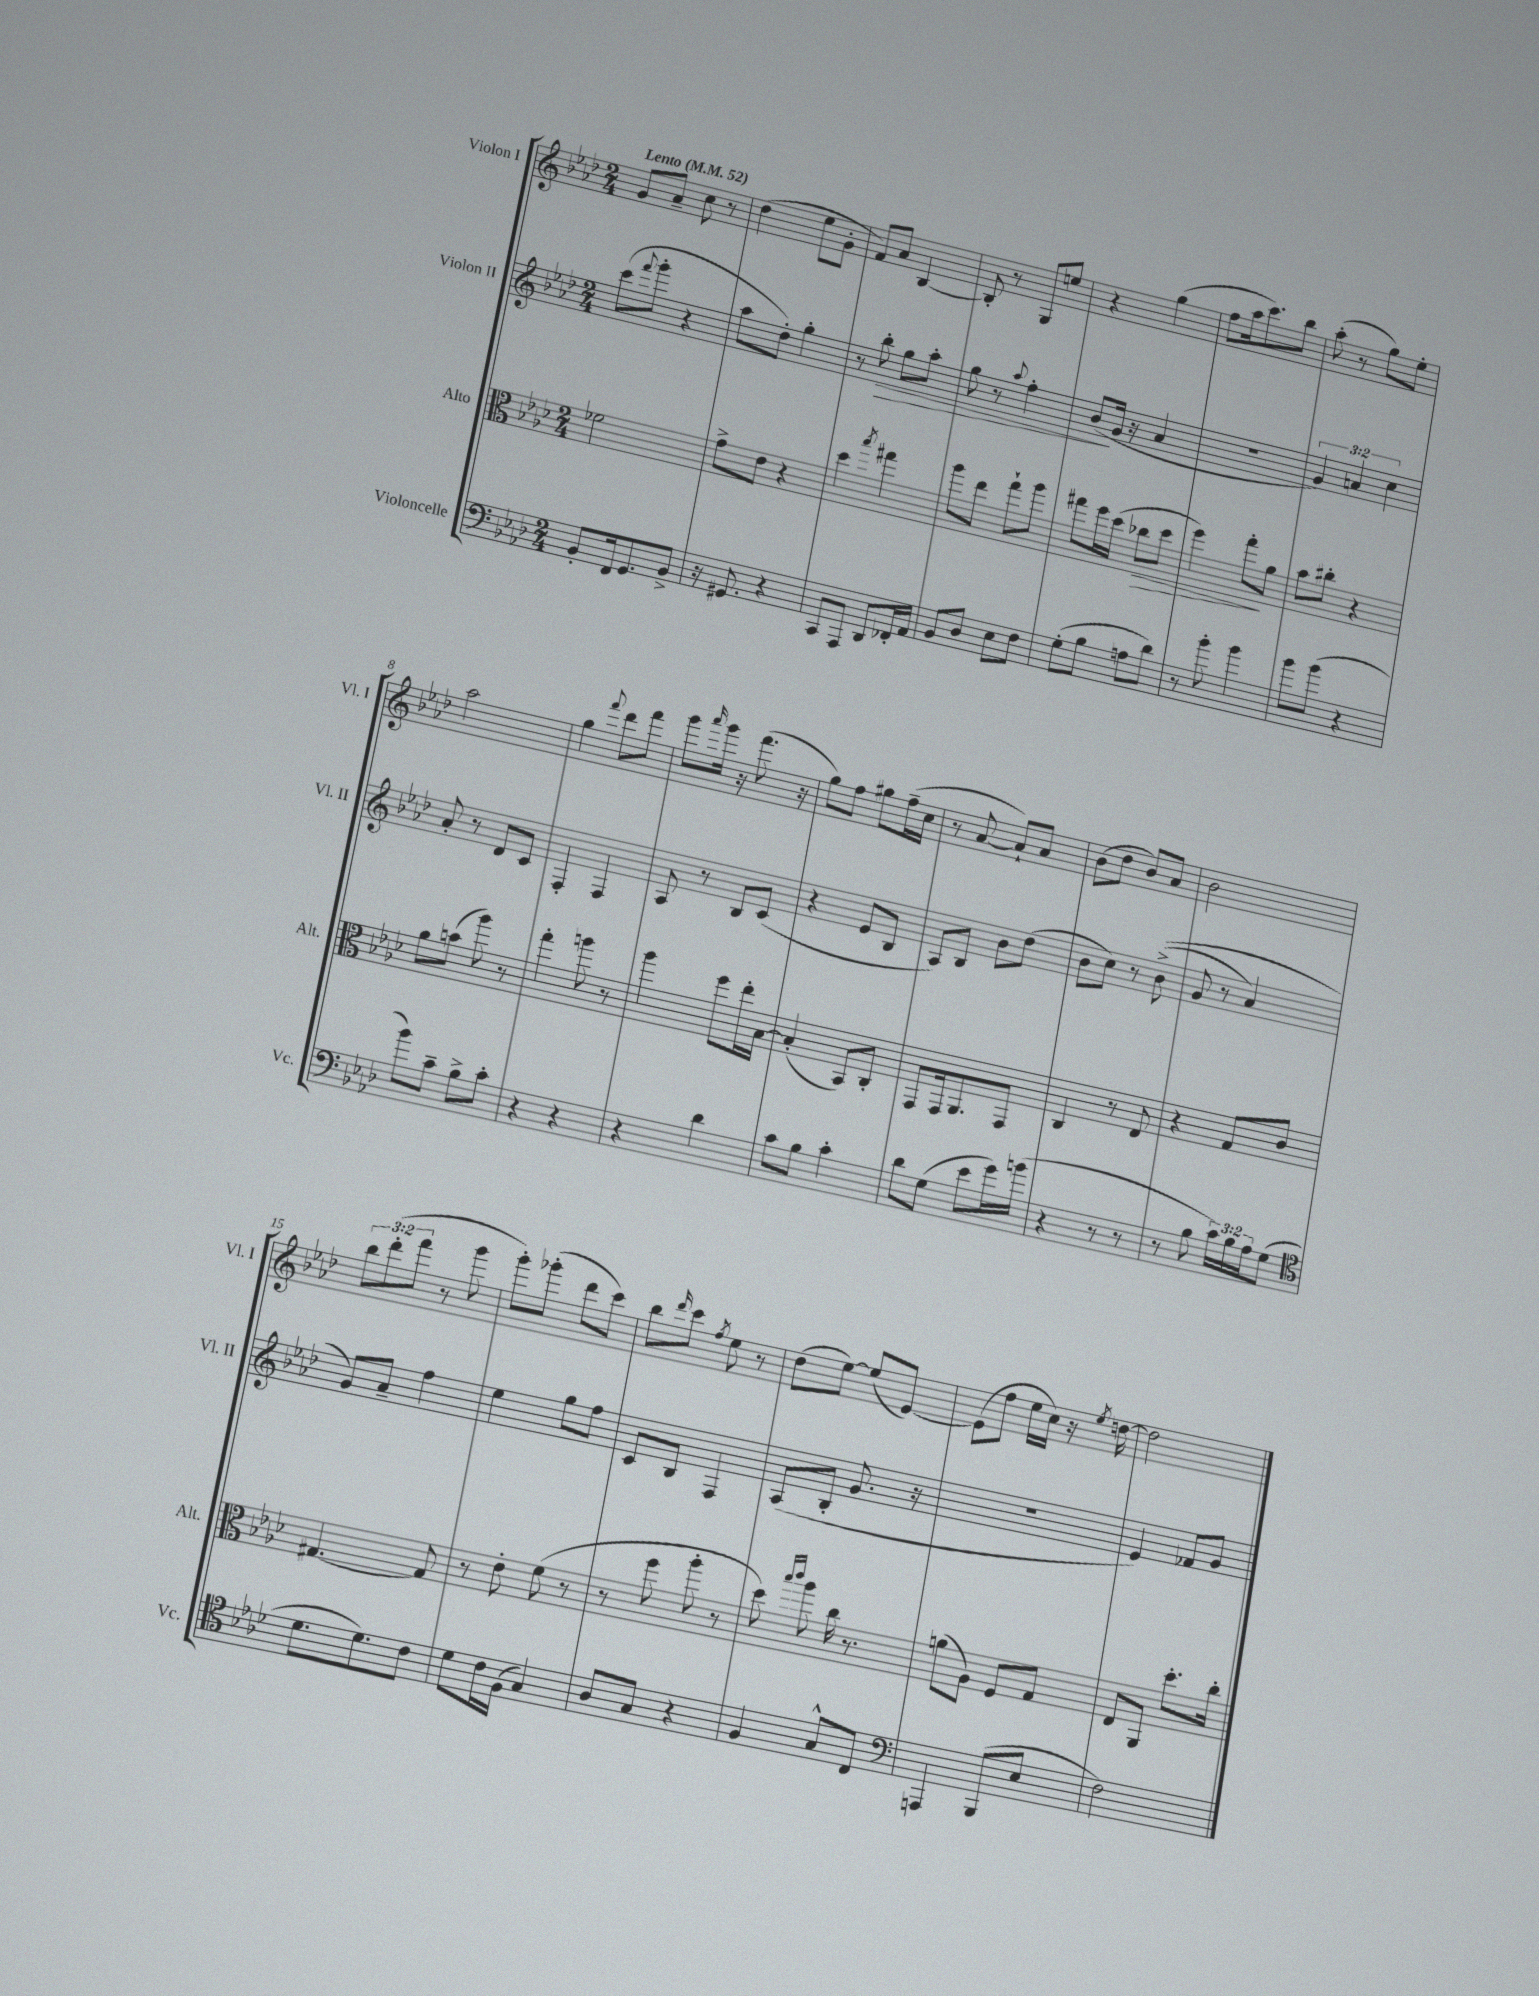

**kern	**kern	**kern	**kern
*staff4	*staff3	*staff2	*staff1
*clefF4	*clefC3	*clefG2	*clefG2
*k[b-e-a-d-]	*k[b-e-a-d-]	*k[b-e-a-d-]	*k[b-e-a-d-]
*M2/4	*M2/4	*M2/4	*M2/4
*MM52	*MM52	*MM52	*MM52
8BB-'	2f-	(8ccc	8g
.	.	8qqfff	.
16FF	.	8ggg'	8a-~
8.GG	.	.	.
.	.	4r	8cc
8BB-^	.	.	8r
=	=	=	=
16r	8g^	8aa-	(4dd-
8.GG#	.	.	.
.	8e-	8dd-')	.
4r	4r	4gg'	8ee-
.	.	.	8g'
=	=	=	=
8CC	4dd-	8r	8f)
8AAA-	.	8bb-'	8a-
.	8qbb-	.	.
8DD-	4gg#	8gg	[4B-
16FF-'	.	8aa-'	.
16AA-	.	.	.
=	=	=	=
8BB-	8aa-	8gg	8B-']
8D-	8ee-	8r	8r
.	.	8qqaa-	.
8E-	8gg`	4ff'	8G
8F	8aa-	.	8ee
=	=	=	=
(8G'	8gg#	(8b-	4r
8B-	16ff	16g	.
.	(16dd-	16r	.
8A	8cc-	4a-	(4gg
8d-)	8dd-	.	.
=	=	=	=
8r	4ff)	2r	8ff
8b-'	.	.	16aa-
.	.	.	8.ccc)
4b-	8gg'	.	.
.	8a-	.	8bb-
=	=	=	=
8b-	8b-	6g)	(8aa-'
(8b-	8cc#'	.	8r
.	.	6a	.
4r	4r	.	8gg)
.	.	6cc	.
.	.	.	8ee-'
=	=	=	=
8b-)	8a-	8a-'	2aa-
8c~	(8b	8r	.
8B-^	8aa-)	8d-	.
8c'	8r	8c	.
=	=	=	=
4r	4gg'	4F'	4gg
.	.	.	8qqfff
4r	8aa	4F	8ddd-
.	8r	.	8fff
=	=	=	=
4r	4aa-	8A-	8ggg
.	.	.	16qqaaa-
.	.	8r	16ggg
.	.	.	16r
4d-	8ff	8B-	(8.fff
.	16ee-'	(8c	.
.	[16B-	.	16r
=	=	=	=
8c	(4B-']	4r	8gg)
8B-	.	.	8ff
4c'	8BB-)	8e-	8gg#
.	8C'	8B-	(16ff~
.	.	.	16cc
=	=	=	=
8d-	8GG	8A-)	8r
(8G	16GG	8B-	[8a-
.	8.AA-	.	.
8e-	.	8b-	8a-`])
16g)	8GG	(8dd-	8a-
(16b	.	.	.
=	=	=	=
4r	4C	8b-	(8b-
.	.	8cc)	8dd-
8r	8r	8r	8b-)
8r	8E-	&((8b-^	8a-
=	=	=	=
8r	4r	8g	2b-
8B-	.	8r	.
24c)	8G	4a-)	.
24B-	.	.	.
24A-	.	.	.
(8G	8c	.	.
=	=	=	=
*clefC4	*	*	*
8.d-	[4.G#	8g&)	12bb-
.	.	.	(12ddd-'
.	.	8a-~	.
.	.	.	12fff
8.d-)	.	.	.
.	.	4ff	8r
8c	8G#]	.	8ggg
=	=	=	=
8d-	8r	4ee-	8ggg')
16c	8e-'	.	(8ggg-'
(16F	.	.	.
4G)	(8f	8gg	8ddd-
.	8r	8ff	8ccc)
=	=	=	=
8A-	8r	8c	8bb-
.	.	.	16qqddd-
8G	8ff	8B-	8ccc
.	.	.	8qff
4r	8aa-'	4F	8ee-
.	8r	.	8r
=	=	=	=
4F	8dd-)	(8A-	(8dd-
.	16qqbb-	.	.
.	16qqccc	.	.
.	8aa-	8B-'	[8ee-)
8G^^	16cc	8.g	(8ee-]
.	8.r	.	.
8C	.	.	[8e-)
.	.	16r	.
=	=	=	=
*clefF4	*	*	*
4AAA	(8a	2r	(8e-]
.	8A-)	.	8ff
(8BBB-	8F	.	16ee-
.	.	.	16cc)
8E-	8G	.	16r
.	.	.	8qee-
.	.	.	[16dd
=	=	=	=
2F)	8E-	4e-)	2dd]
.	8AA-	.	.
.	8.dd-'	8f-	.
.	.	8g	.
.	16cc'	.	.
==	==	==	==
*-	*-	*-	*-
